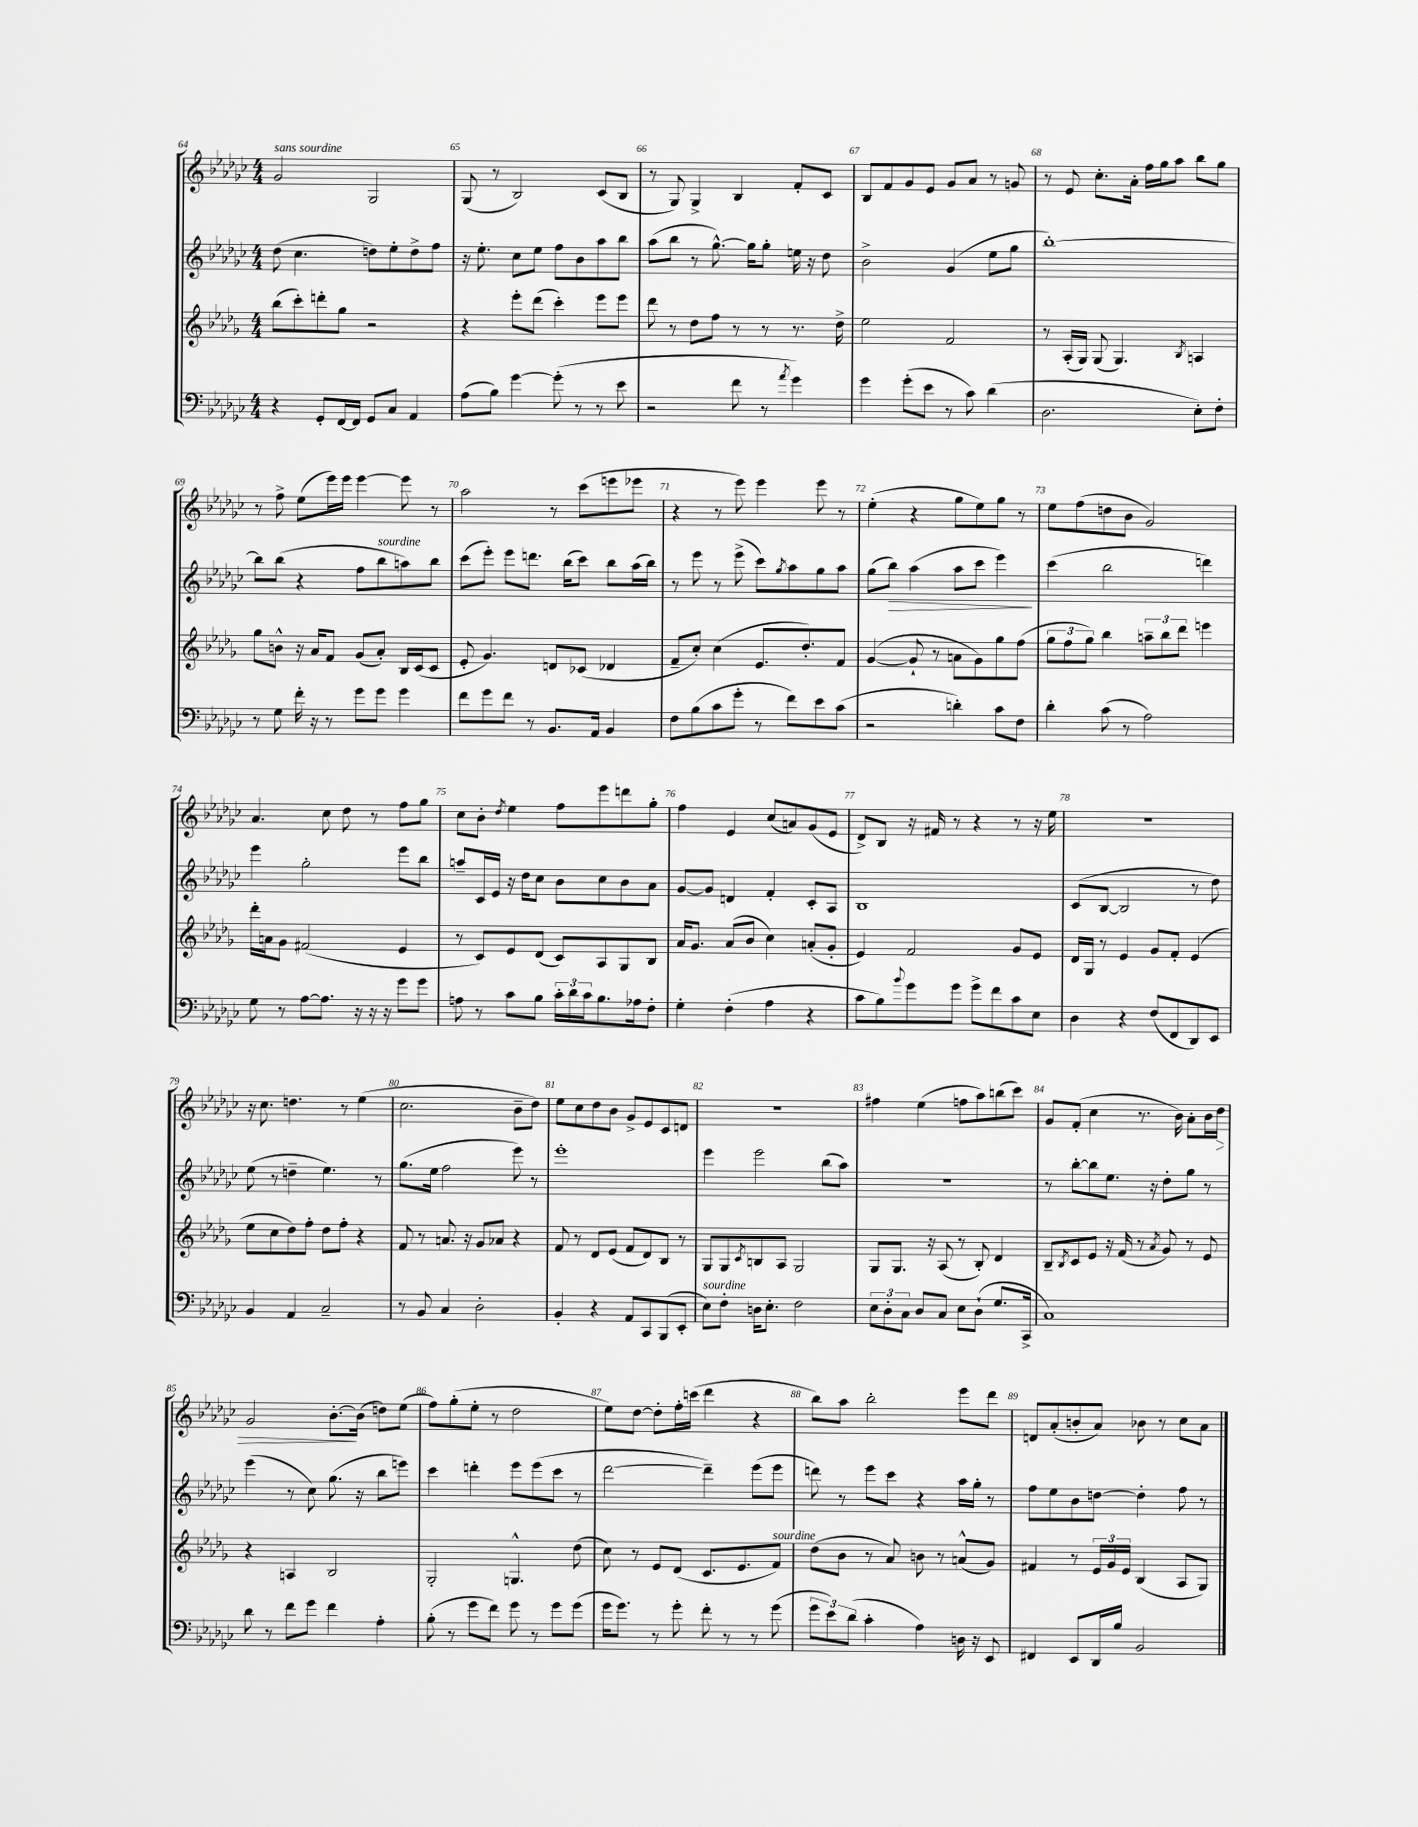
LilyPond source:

<<
\new StaffGroup <<
\new Staff = "s0" {
    \clef treble \key ges \major \numericTimeSignature \time 4/4
    ges'2^\markup { \italic "sans sourdine" } ges2 |
    ges8( r8 bes2) ces'8( bes8 |
    r8 ges8) ges4-> bes4 f'8-. ces'8 |
    bes8 f'8 ges'8 ees'8 ges'8 aes'8 r8 g'8 |
    r8 ees'8 ces''8.-. aes'16-. f''16 ges''16 aes''8 bes''8 ges''8 |
    r8 f''8-> ees''8( ees'''16) ees'''16 ees'''4~ ees'''8 r8 |
    aes''2 r8 ces'''8( e'''8 ees'''8 |
    r4 r8 ees'''8) ees'''4 ees'''8 r8 |
    ees''4-.( r4 ges''8 ees''8) ges''8 r8 |
    ees''8 f''8( d''8 bes'8 ges'2) |
    aes'4. ces''8 des''8 r8 f''8 ges''8 |
    ces''8 bes'8-. \acciaccatura { des''8 } ees''4 f''8 ees'''8 d'''8 ges''8-. |
    f''4 ees'4 ces''8( a'8) ges'8( ees'8 |
    des'8->) bes8 r16 fis'16 r8 r4 r8 r16 ees''16 |
    R1 |
    r16 ces''8. d''4. r8 ees''4( |
    ces''2. bes'8-- des''8) |
    ees''8 ces''8 des''8 bes'8 ges'8-> ees'8 ces'8 d'8 |
    R1 |
    fis''4 ees''4( f''8 aes''8) b''8( ces'''8) |
    ges'8 f'8-.( ces''4 r8. bes'16) aes'8-. bes'16 des''16\> |
    ges'2 bes'8.~-.\! bes'16( d''8) ees''8( |
    f''8) ges''8-.( ees''8-. r8 des''2 |
    ees''8) des''8~ des''8-. f''16-. c'''16( des'''4 r4 |
    bes''8) aes''8 bes''2-. ees'''8 des'''8 |
    d'8 aes'8-.( b'8-. aes'8) bes'8 r8 ces''8 aes'8 \bar "|." |
}
\new Staff = "s1" {
    \clef treble \key ges \major \numericTimeSignature \time 4/4
    des''8( ces''4. d''8) ees''8-. d''8-> f''8 |
    r16 ees''8.-. ces''8 ees''8 f''8 bes'8 aes''8 bes''8 |
    aes''8( bes''8 r8 ges''8.~-^) ges''16 ges''8-. e''16 r16 des''8 |
    bes'2-> ges'4( ees''8 ges''8 |
    bes''1~-.) |
    bes''8 bes''8( r4 f''8 bes''8^\markup { \italic "sourdine" } a''8) bes''8 |
    ces'''8( ees'''8-.) ees'''8 d'''8. bes''16( ces'''8) bes''8 aes''16( bes''16) |
    r8 ees'''8 r8 ees'''8->( ces'''8) \acciaccatura { ges''8 } aes''8 ges''8 aes''8 |
    ges''8( bes''8\>) aes''4( aes''8 ces'''8 ees'''4\!) |
    ces'''4( bes''2 d'''4) |
    ees'''4 ges''2-. ees'''8 bes''8 |
    a''8-- ces'16 ees'16 r16 des''16 ces''8 bes'8 ces''8 bes'8 aes'8 |
    ges'8~ ges'8 d'4 f'4-. ces'8-. aes8 |
    bes1 |
    ces'8( bes8~ bes2 r8 des''8) |
    ees''8( r8 d''4-- ees''4.) r8 |
    ges''8.( ees''16 f''2 ees'''8) r8 |
    ees'''1-. |
    ees'''4 ees'''2 bes''8( aes''8) |
    R1 |
    r8 bes''8~-. bes''8 ees''8. r16 des''8-. ges''8 r8 |
    ees'''4( r8 ces''8) ges''8.( r16 bes''8 e'''8) |
    ces'''4 d'''4-. ees'''8 ees'''8( ces'''8 r8 |
    des'''2~ des'''4--) ees'''8( ees'''8 |
    d'''8) r8 ees'''8 ces'''8 r4 aes''16 ges''16-. r8 |
    f''8 ees''8 bes'8 d''8~ d''4-. f''8 r8 \bar "|." |
}
\new Staff = "s2" {
    \clef treble \key des \major \numericTimeSignature \time 4/4
    bes''8( c'''8-.) d'''8-. ges''8 r2 |
    r4 ees'''8-. des'''8( c'''4-.) ees'''8 ees'''8 |
    des'''8 r8 des''8 f''8 r8 r8 r8. des''16-> |
    ees''2 f'2 |
    r8 aes16-.( ges16) ges8( ges4.) \acciaccatura { bes8 } a4 |
    ges''8 b'8-^ r16 aes'16 f'8 ges'8( aes'8-.) bes16 c'16( c'8 |
    ees'8-. ges'4.) d'8 ces'8( des'4 |
    f'8-- c''8-.) c''4( ees'8. des''8.-.) f'8 |
    ges'4~( ges'8-! r8 a'8 ges'8) ges''8 f''8( |
    \tuplet 3/2 { ges''8 f''8 ges''8) } bes''4 \tuplet 3/2 { a''8-- bes''8 des'''8 } e'''4 |
    des'''16-. a'16 ges'8 fis'2( ees'4 |
    r8 c'8) ees'8 des'8( c'8) aes8 ges8 bes8 |
    aes'16 ges'8. aes'8( bes'8 c''4) a'8-.( ges'8-. |
    ees'4) f'2 ges'8 ees'8 |
    des'16 ges16 r8 ees'4 ges'8 f'8-. ees'4( |
    ees''8 c''8 des''8) f''8-. des''8 f''8-. r4 |
    f'8 r8 a'8. r16 ges'8 aes'8 r4 |
    f'8 r8 des'8 ees'8( f'8 des'8) bes8 r8 |
    ges8 ges8 \acciaccatura { c'8 } b8 aes8 ges2 |
    ges8 ges8. r16 aes8( r8 bes8-.) des'4 |
    bes8-- \acciaccatura { bes8 } c'8 ees'8 r16 f'16( r8 \acciaccatura { aes'8 } ges'8) r8 ees'8 |
    r4 a4 bes2 |
    ges2-. g4.-^ des''8( |
    c''8) r8 ees'8 des'8( c'8. ees'8. f'8^\markup { \italic "sourdine" }) |
    des''8( bes'8 r8 aes'8) b'8 r8 a'8-^( ges'8) |
    fis'4 r8 \tuplet 3/2 { ees'16 ges'16 ees'16 } bes4( aes8 ges8) \bar "|." |
}
\new Staff = "s3" {
    \clef bass \key ges \major \numericTimeSignature \time 4/4
    r4 ges,8-. f,16~ f,16 ges,8 ces8 aes,4 |
    aes8( bes8) ges'4~ ges'8-.( r8 r8 ees'8 |
    r2 f'8 r8 \acciaccatura { aes'8 } ges'4) |
    ges'4 ges'8-.( ees'8 r8 ces'8) des'4( |
    des2. ees8-.) f8-. |
    r8 ges8 f'16-. r16 r8 ges'8 ges'8 ges'4 |
    f'8 ges'8 f'8 r8 bes,8. aes,16 bes,4 |
    f8 bes8( ces'8 ges'8-. r8 f'8) ees'8 ces'8( |
    r2 d'4-.) ces'8 f8 |
    des'4-. ces'8( r8 aes2) |
    ges8 r8 aes8~ aes8. r16 r16 r16 ges'8 ges'8 |
    a8 r8 ces'8 bes8 \tuplet 3/2 { ces'16-. des'16 ces'16 } bes8. aes16 f8-. |
    ges4-. f4-.( aes4 r4 |
    ces'8 bes8) \appoggiatura { bes'8 } ges'8 ges'8 ges'8-> f'8 ces'8 ees8 |
    des4 r4 f8( f,8 des,8) ees,8 |
    bes,4 aes,4 ces2-- |
    r8 bes,8 ces4 des2-. |
    bes,4-. r4 aes,8 ces,8 bes,,8( ees,8-. |
    ees8^\markup { \italic "sourdine" }) f8-. d16 ees8.-. f2 |
    \tuplet 3/2 { ees8 des8-. ces8 } des8 ces8 ees8 des8-!( ges8. ces,16-> |
    ces1) |
    des'8 r8 f'8 ges'8 f'4 aes4-. |
    bes8-.( r8 ges'8 f'8) ges'8 r8 ges'8 ges'8( |
    ges'16 ges'8.) r8 ges'8-. f'8-. r8 r8 ges'8( |
    \tuplet 3/2 { ges'8 ees'8) des'8( } ces'4-. aes4) d16 r16 ees,8 |
    fis,4 ees,8 des,16 bes16 bes,2 \bar "|." |
}
>>
>>
\layout { \context { \Score currentBarNumber = #64 \override BarNumber.break-visibility = ##(#f #t #t) barNumberVisibility = #all-bar-numbers-visible } }
